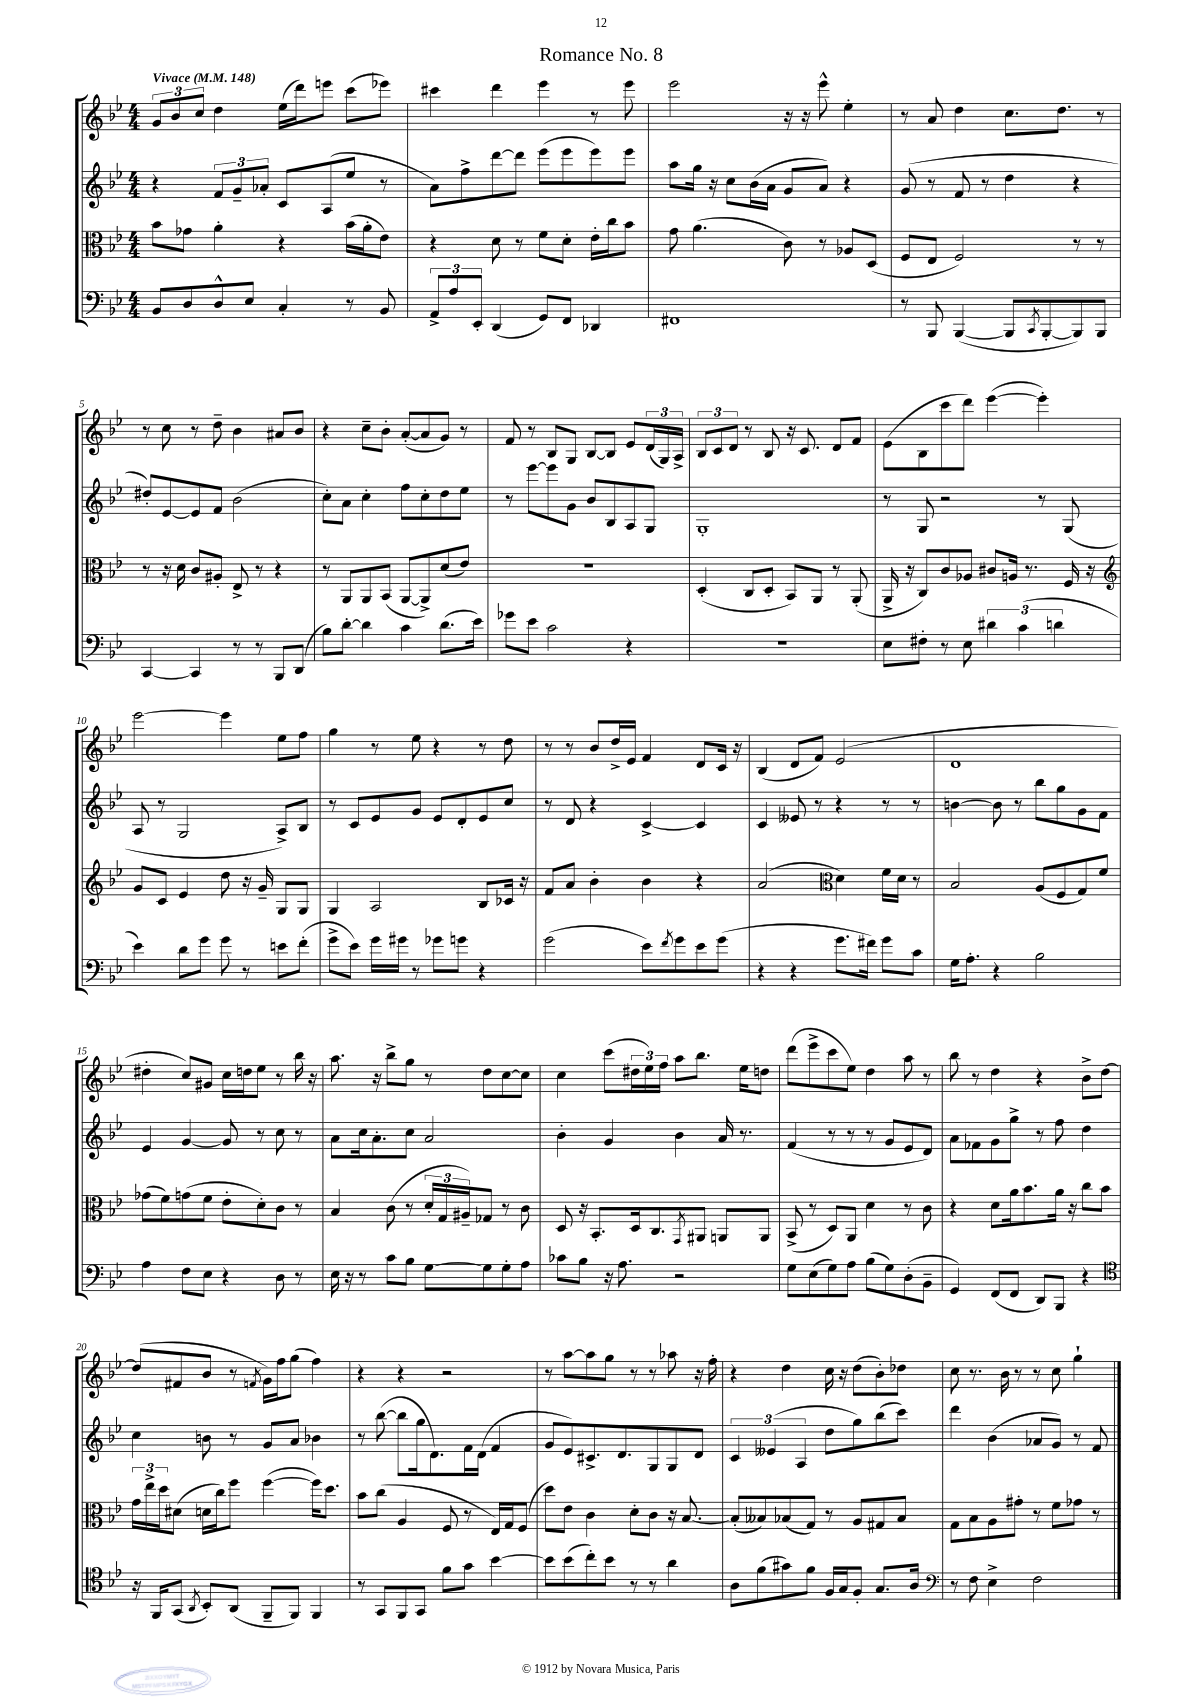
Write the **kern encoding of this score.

**kern	**kern	**kern	**kern
*part4	*part3	*part2	*part1
*staff4	*staff3	*staff2	*staff1
*clefF4	*clefC3	*clefG2	*clefG2
*k[b-e-]	*k[b-e-]	*k[b-e-]	*k[b-e-]
*M4/4	*M4/4	*M4/4	*M4/4
*MM148	*MM148	*MM148	*MM148
=1	=1	=1	=1
!	!	!	!LO:TX:a:B:t=Vivace
8BB-/L	8b-\L	4r	12g/L
.	.	.	12b-/
8D/	8g-X\J	.	.
.	.	.	12cc/J
8D^^/	4a'\	12f/L	4dd\
.	.	12g~/	.
8E-/J	.	.	.
.	.	12a-X'/J	.
4C'/	4r	8c/L	(16ee-\LL
.	.	.	16ddd\J)
.	.	(8A/	8eeen\J
8r	(16b-\LL	8ee-/J	(8ccc\L
.	16a'\J	.	.
8BB-/	8e-\J)	8r	8eee-X\J)
=2	=2	=2	=2
12AA^/L	4r	8a\L)	4ccc#X\
12A/	.	.	.
.	.	8ff^\	.
12EE-'/J	.	.	.
(4DD/	8d\	[8ddd\	4ddd\
.	8r	8ddd\J]	.
8GG/L)	8f\L	(8eee-\L	4eee-\
8FF/J	8d'\J	8eee-\	.
4DD-X/	16e-'\LL	8eee-\)	8r
.	16cc\J	.	.
.	8b-\J	8eee-\J	8eee-\
=3	=3	=3	=3
1FF#X	8g\	8aa\L	2eee-\
.	(4.a\	16gg\Jk	.
.	.	16r	.
.	.	8cc\L	.
.	.	(16b-\L	.
.	.	16a\JJ	.
.	8c\)	8g/L	16r
.	.	.	16r
.	8r	8a/J)	8eee-^^\
.	8A-X/L	4r	4ee-'\
.	(8D/J	.	.
=4	=4	=4	=4
8r	8F/L	(8g/	8r
8BBB-/	8E-/J	8r	8a/
([4BBB-/	2F/)	8f/	4dd\
.	.	8r	.
8BBB-/L]	.	4dd\	8.cc\L
8qCC/	.	.	.
[8BBB-'/	.	.	.
.	.	.	8.dd\J
8BBB-/])	8r	4r	.
8BBB-/J	8r	.	8r
!!LO:LB:g=z
=5	=5	=5	=5
[4CC/	8r	8dd#X'/L)	8r
.	16r	[8e-/	8cc\
.	16d\	.	.
4CC/]	8c/L	8e-/]	8r
.	8A#X'/J	8f/J	8dd~\
8r	8E-^/	(2b-\	4b-\
8r	8r	.	.
8BBB-/L	4r	.	8a#X/L
(8DD/J	.	.	8b-/J
=6	=6	=6	=6
8B-\L)	8r	8cc'\L)	4r
[8d'\J	8AA/L	8a\J	.
4d\]	8AA/	4cc'\	8cc~\L
.	(8BB-/J	.	8b-'\J
4c\	[8AA/L	8ff\L	([8a'/L
.	8AA^/])	8cc'\	8a/]
(8.d\L	(8d/	8dd\	8g/J)
.	8e-/J)	8ee-\J	8r
16e-\Jk)	.	.	.
=7	=7	=7	=7
8g-X\L	1r	8r	8f/
8e-\J	.	[8eee-\L	8r
2c\	.	8eee-\]	8B-/L
.	.	8g\J	8G/J
.	.	8b-/L	[8B-/L
.	.	8B-/	8B-/J]
4r	.	8A/	8e-/L
.	.	8G/J	(24d/L
.	.	.	24G/)
.	.	.	24A^/JJ
=8	=8	=8	=8
1r	(4D'/	1G'	12B-/L
.	.	.	12c/
.	.	.	12d/J
.	8C/L	.	8r
.	8D'/J	.	8B-/
.	8BB-/L)	.	16r
.	.	.	8.c/
.	8AA/J	.	.
.	8r	.	8d/L
.	(8AA'/	.	8f/J
=9	=9	=9	=9
8E-\L	16AA^/	8r	(8e-\L
.	16r	.	.
8F#X'\J	8C/L)	8G/	8B-\
8r	8c/	2r	8ccc\
8E-\	8A-X/J	.	8ddd\J)
6d#X\	8c#X/L	.	([4eee-\
.	16An/Jk	.	.
(6c\	.	.	.
.	8.r	.	.
.	.	8r	4eee-'\])
6dn\	.	.	.
.	16F/	(8G/	.
.	16r	.	.
!!LO:LB:g=z
=10	=10	=10	=10
*	*clefG2	*	*
4e-\)	8g/L	8A/	[2eee-\
.	8c/J	8r	.
8d\L	4e-/	2G/	.
8g\J	.	.	.
8g\	8dd\	.	4eee-\]
8r	16r	.	.
.	16g~/	.	.
8en\L	8G/L	8A^/L)	8ee-\L
(8f'\J	8G/J	8B-/J	8ff\J
=11	=11	=11	=11
8g^\L	4G/	8r	4gg\
8e-\J)	.	8c/L	.
16g\LL	2A/	8e-/	8r
16g#X\JJ	.	.	.
8r	.	8g/J	8ee-\
8g-X\L	.	8e-/L	4r
8gn\J	.	8d'/	.
4r	8B-/L	8e-/	8r
.	16c-X/Jk	8cc/J	8dd\
.	16r	.	.
=12	=12	=12	=12
(2g\	8f/L	8r	8r
.	8a/J	8d/	8r
.	4b-'\	4r	8b-/L
.	.	.	16dd^/L
.	.	.	16e-/JJ
8e-\L)	4b-\	[4c^/	4f/
8qf/	.	.	.
8g\	.	.	.
8e-\	4r	4c/]	8d/L
(8g\J	.	.	16c/Jk
.	.	.	16r
=13	=13	=13	=13
4r	(2a/	4c/	(4B-/
4r	.	8e--X/	8d/L
.	.	8r	8f/J)
*	*clefC3	*	*
8.g\L	4d\)	4r	(2e-/
16f#X\Jk)	.	.	.
8g\L	16f\LL	8r	.
.	16d\JJ	.	.
8c\J	8r	8r	.
=14	=14	=14	=14
16G\KL	2B-/	[4bn\	1d
8.A'\J	.	.	.
4r	.	8b\]	.
.	.	8r	.
2B-\	(8A/L	8bb-\L	.
.	8F/	8gg\	.
.	8G/)	8g\	.
.	8f/J	8f\J	.
!!LO:LB:g=z
=15	=15	=15	=15
4A\	(8g-X\L	4e-/	4dd#X'\
.	8f\)	.	.
8F\L	(8gn\	[4g/	8cc/L)
8E-\J	8f\J	.	8g#X/J
4r	8e-'\L	8g/]	16cc\LL
.	.	.	16ddn\J
.	8d'\)	8r	8ee-\J
8D\	8c\J	8cc\	8r
8r	8r	8r	16bb-\
.	.	.	16r
=16	=16	=16	=16
16E-\	4B-/	8a\L	8.aa\
16r	.	.	.
8r	.	16cc\k	.
.	.	8.a'\	16r
8c\L	(8c\	.	8bb-^\L
8B-\J	8r	8cc\J	8gg\J
[8G\L	24d'/LL	2a/	8r
.	24G/	.	.
.	24A#X~/J)	.	.
8G\]	8G-X/J	.	8dd\L
8G'\	8r	.	[8cc\
8A\J	8c\	.	8cc\J]
=17	=17	=17	=17
8c-X\L	8D/	4b-'\	4cc\
8B-\J	16r	.	.
.	8.BB-'/L	.	.
16r	.	4g/	(8ccc\L
8.A\	.	.	.
.	16D/k	.	24dd#X\L
.	.	.	24ee-\)
.	8.C/	.	.
.	.	.	24ff\JJ
2r	.	4b-\	8aa\L
.	8qGG/	.	.
.	8AA#X/J	.	8.bb-\J
.	8AAn/L	16a/	.
.	.	8.r	16ee-\KL
.	8AA/J	.	8ddn\J
=18	=18	=18	=18
8G\L	(8BB-^/	(4f/	(8ddd\L
(8E-\	8r	.	8eee-^\
8G\)	8D/L)	8r	8ccc\
8A\J	8AA/J	8r	8ee-\J)
(8B-\L	4d\	8r	4dd\
8G\)	.	8g/L	.
(8D'\	8r	8e-/	8aa\
8BB-~\J	8c\	8d/J)	8r
=19	=19	=19	=19
4GG/)	4r	8a\L	8bb-\
.	.	8f-X\	8r
(8FF/L	8d\L	8g\	4dd\
8FF/J	16a\k	8gg^\J	.
.	8.b-\	.	.
8DD/L)	.	8r	4r
8BBB-/J	16a\Jk	8ff\	.
.	16r	.	.
4r	8cc\L	4dd\	8b-^\L
.	8b-\J	.	[8dd\J
!!LO:LB:g=z
=20	=20	=20	=20
*clefC4	*	*	*
16r	24g\LL	4cc\	(8dd/L]
.	24ee-^\	.	.
16FF/KL	.	.	.
.	24dd\J	.	.
(8GG/J	(8d#X\J	.	8f#X/
8qAA/	.	.	.
8BB-'/L)	16dn\LL	8bn\	8b-/J
.	16cc\J)	.	.
(8AA/J	8ff\J	8r	8r
.	.	.	8qfn/
8FF~/L	([4ff\	8g/L	16g\LL)
.	.	.	16ff\J
8FF/J)	.	8a/J	(8gg\J
4FF/	16ff\KL])	4b-X\	4ff\)
.	8.dd\J	.	.
=21	=21	=21	=21
8r	8b-\L	8r	4r
8GG/L	(8cc\J	([8bb-\	.
8FF/	4A/	8bb-\L]	4r
8GG/J	.	16gg\k	.
.	.	8.d\)	.
8f\L	8F/	.	2r
8g\J	8r	16f\L	.
.	.	(16d\JJ	.
[4b-\	16E-/LL)	4f/	.
.	16G/J	.	.
.	(8F/J	.	.
=22	=22	=22	=22
8b-\L]	8dd\L)	8g/L	8r
(8b-\	8e-\J	8e-/)	[8aa\L
8cc'\)	4c\	8.c#X^/	8aa\]
8b-\J	.	.	8gg\J
.	.	8.d/	.
8r	8d'\L	.	8r
8r	8c\J	8G/	8r
4a\	16r	8G/	8aa-X\
.	[8.B-/	.	.
.	.	8d/J	16r
.	.	.	16ff'\
=23	=23	=23	=23
8A\L	(8B-'/L]	6c/	4r
(8f\	8B--X/)	.	.
.	.	(6e--X/	.
8g#X\)	(8B-X/	.	4dd\
.	.	6A/	.
8f\J	8G/J)	.	.
16F/LL	8r	8dd\L	16cc\
16G/J	.	.	16r
8F'/J	8A/L	8gg\)	(8dd\L
8.G/L	8G#X/	(8bb-\	8b-'\)
.	8B-/J	8ccc\J)	8dd-X\J
16A/Jk	.	.	.
=24	=24	=24	=24
*clefF4	*	*	*
8r	8G\L	4ddd\	8cc\
8F\	8B-\	.	8.r
4E-^\	8A\	(4b-\	.
.	.	.	16b-\
.	8g#X'\J	.	8r
2F\	8r	8a-X/L	8r
.	8f\L	8g/J)	8cc\
.	8g-X\J	8r	4gg`\
.	8r	8f/	.
==	==	==	==
*-	*-	*-	*-
